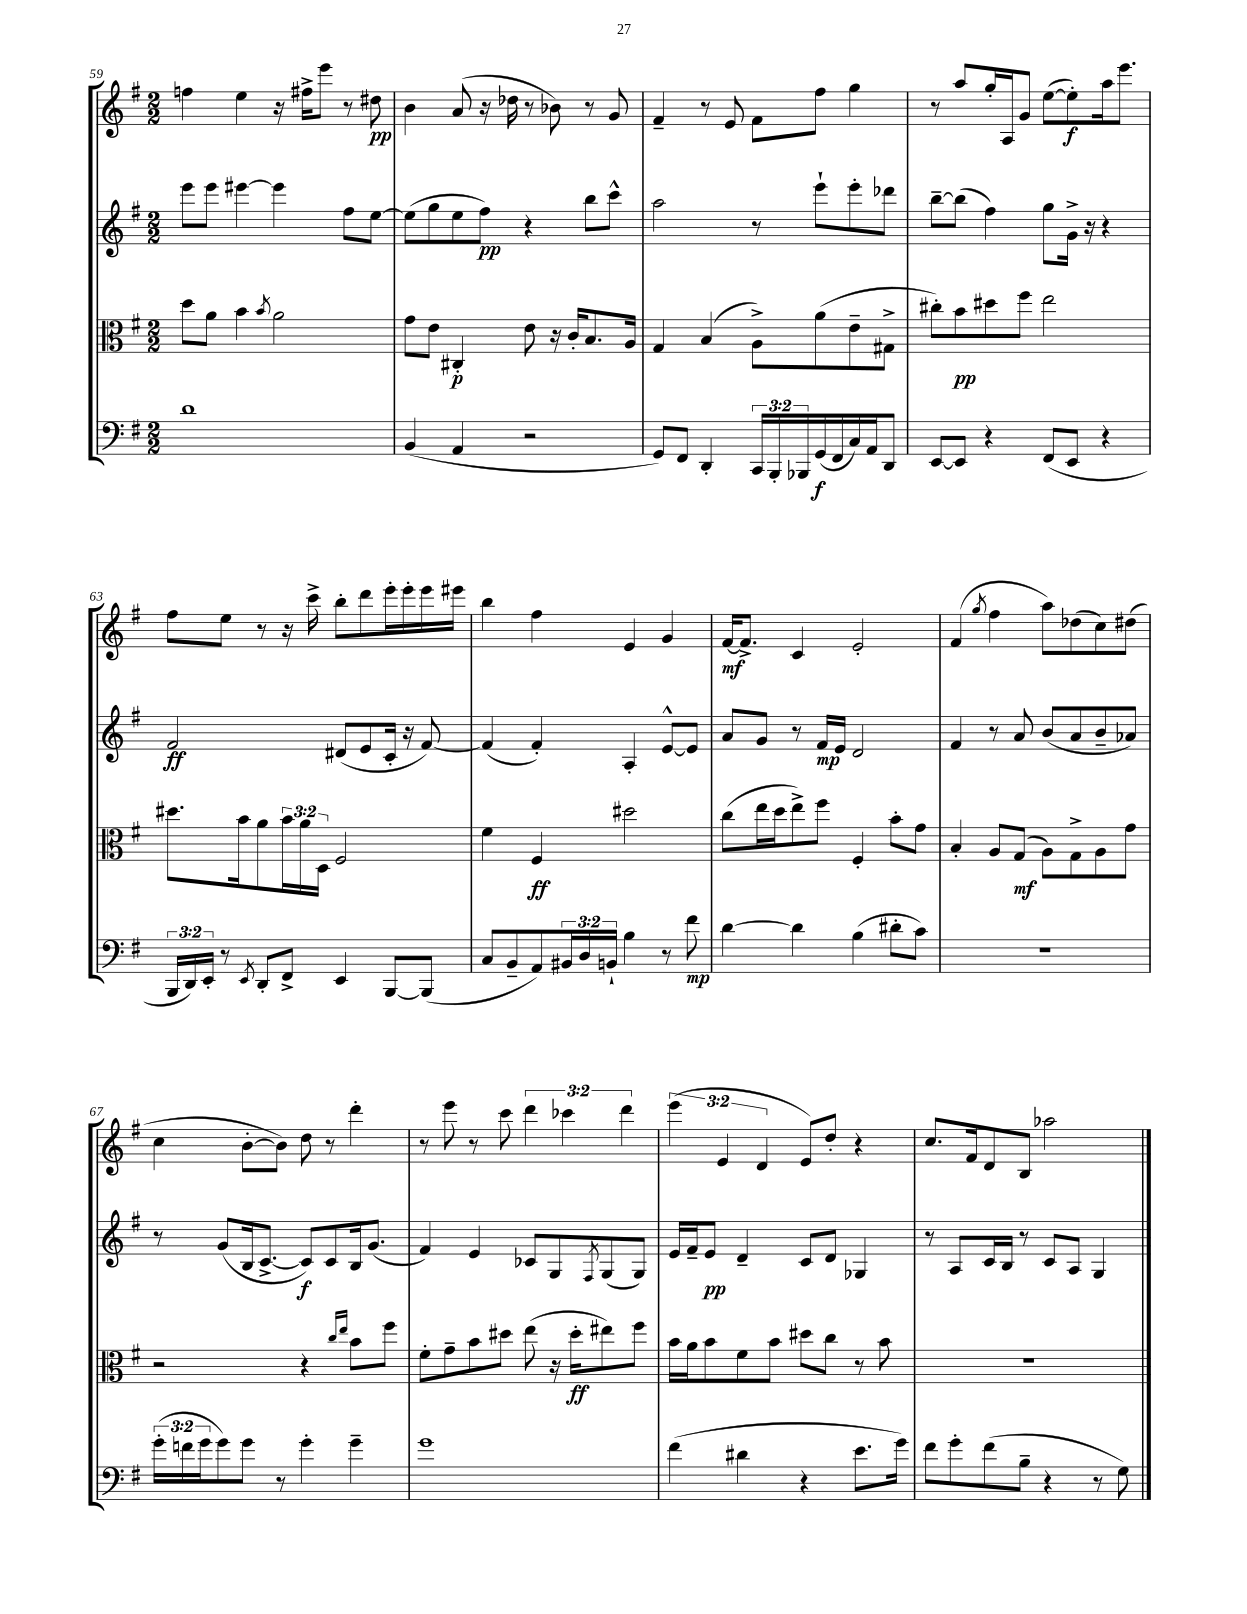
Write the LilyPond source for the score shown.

<<
\new StaffGroup <<
\new Staff = "s0" {
    \clef treble \key g \major \numericTimeSignature \time 2/2 \override Staff.TupletNumber.text = #tuplet-number::calc-fraction-text
    f''4 e''4 r16 fis''16-> e'''8 r8 dis''8\pp |
    b'4 a'8( r16 des''16 r8 bes'8) r8 g'8 |
    fis'4-- r8 e'8 fis'8 fis''8 g''4 |
    r8 a''8 g''16-. a16 g'8 e''8~( e''8-.\f) a''16 e'''8. |
    fis''8 e''8 r8 r16 c'''16-> b''8-. d'''8 e'''16-. e'''16-. e'''16 eis'''16 |
    b''4 fis''4 e'4 g'4 |
    fis'16~\mf fis'8.-> c'4 e'2-. |
    fis'4( \acciaccatura { g''8 } fis''4 a''8) des''8( c''8) dis''8( |
    c''4 b'8~-. b'8) d''8 r8 d'''4-. |
    r8 e'''8 r8 c'''8 \tuplet 3/2 { d'''4 ces'''4 d'''4 } |
    \tuplet 3/2 { e'''4( e'4 d'4 } e'8) d''8-. r4 |
    c''8. fis'16 d'8 b8 aes''2 \bar "|." |
}
\new Staff = "s1" {
    \clef treble \key g \major \numericTimeSignature \time 2/2
    e'''8 e'''8 eis'''4~ eis'''4 fis''8 e''8~ |
    e''8( g''8 e''8 fis''8\pp) r4 b''8 c'''8-^ |
    a''2 r8 e'''8-! e'''8-. des'''8 |
    b''8~-- b''8( fis''4) g''8 g'16-> r16 r4 |
    fis'2\ff dis'8( e'8 c'16-. r16 fis'8~) |
    fis'4( fis'4-.) a4-. e'8~-^ e'8 |
    a'8 g'8 r8 fis'16\mp e'16 d'2 |
    fis'4 r8 a'8 b'8( a'8 b'8-- aes'8) |
    r8 g'8( b16 c'8.~-> c'8\f) c'8 b16 g'8.( |
    fis'4) e'4 ces'8 g8 \acciaccatura { fis8 } g8( g8) |
    e'16 fis'16-- e'8\pp d'4-- c'8 d'8 ges4 |
    r8 a8 c'16 b16 r8 c'8 a8 g4 \bar "|." |
}
\new Staff = "s2" {
    \clef alto \key g \major \numericTimeSignature \time 2/2 \override Staff.TupletNumber.text = #tuplet-number::calc-fraction-text
    d''8 a'8 b'4 \acciaccatura { b'8 } a'2 |
    g'8 e'8 cis4-.\p e'8 r16 c'16-. b8. a16 |
    g4 b4( a8->) a'8( e'8-- gis8-> |
    cis''8-.) b'8\pp dis''8 fis''8 e''2 |
    dis''8. b'16 a'8 \tuplet 3/2 { b'16 a'16 d16 } fis2 |
    fis'4 fis4\ff dis''2 |
    c''8( e''16 d''16 e''8->) fis''8 fis4-. b'8-. g'8 |
    b4-. a8 g8\mf( a8) g8-> a8 g'8 |
    r2 r4 \grace { c''16 e''16 } b'8 fis''8 |
    fis'8-. g'8-- b'8 dis''8 e''8( r16 dis''16-.\ff eis''8) fis''8 |
    b'16 a'16 b'8 fis'8 b'8 dis''8 c''8 r8 b'8 |
    R1 \bar "|." |
}
\new Staff = "s3" {
    \clef bass \key g \major \numericTimeSignature \time 2/2 \override Staff.TupletNumber.text = #tuplet-number::calc-fraction-text
    d'1 |
    b,4( a,4 r2 |
    g,8) fis,8 d,4-. \tuplet 3/2 { c,16 b,,16-. bes,,16 } g,16\f( fis,16 c16) a,16 d,8 |
    e,8~ e,8 r4 fis,8( e,8 r4 |
    \tuplet 3/2 { b,,16 d,16) e,16-. } r8 \acciaccatura { e,8 } d,8-. fis,8-> e,4 b,,8~ b,,8( |
    c8 b,8-- a,8) \tuplet 3/2 { bis,16 d16 b,16-! } b4 r8 fis'8\mp |
    d'4~ d'4 b4( dis'8-. c'8) |
    R1 |
    \tuplet 3/2 { g'16-.( f'16 g'16 } g'8) g'8 r8 g'4-. g'4-- |
    g'1 |
    fis'4( dis'4 r4 e'8. g'16) |
    fis'8 g'8-. fis'8( b8-- r4 r8 g8) \bar "|." |
}
>>
>>
\layout { \context { \Score currentBarNumber = #59 } }
